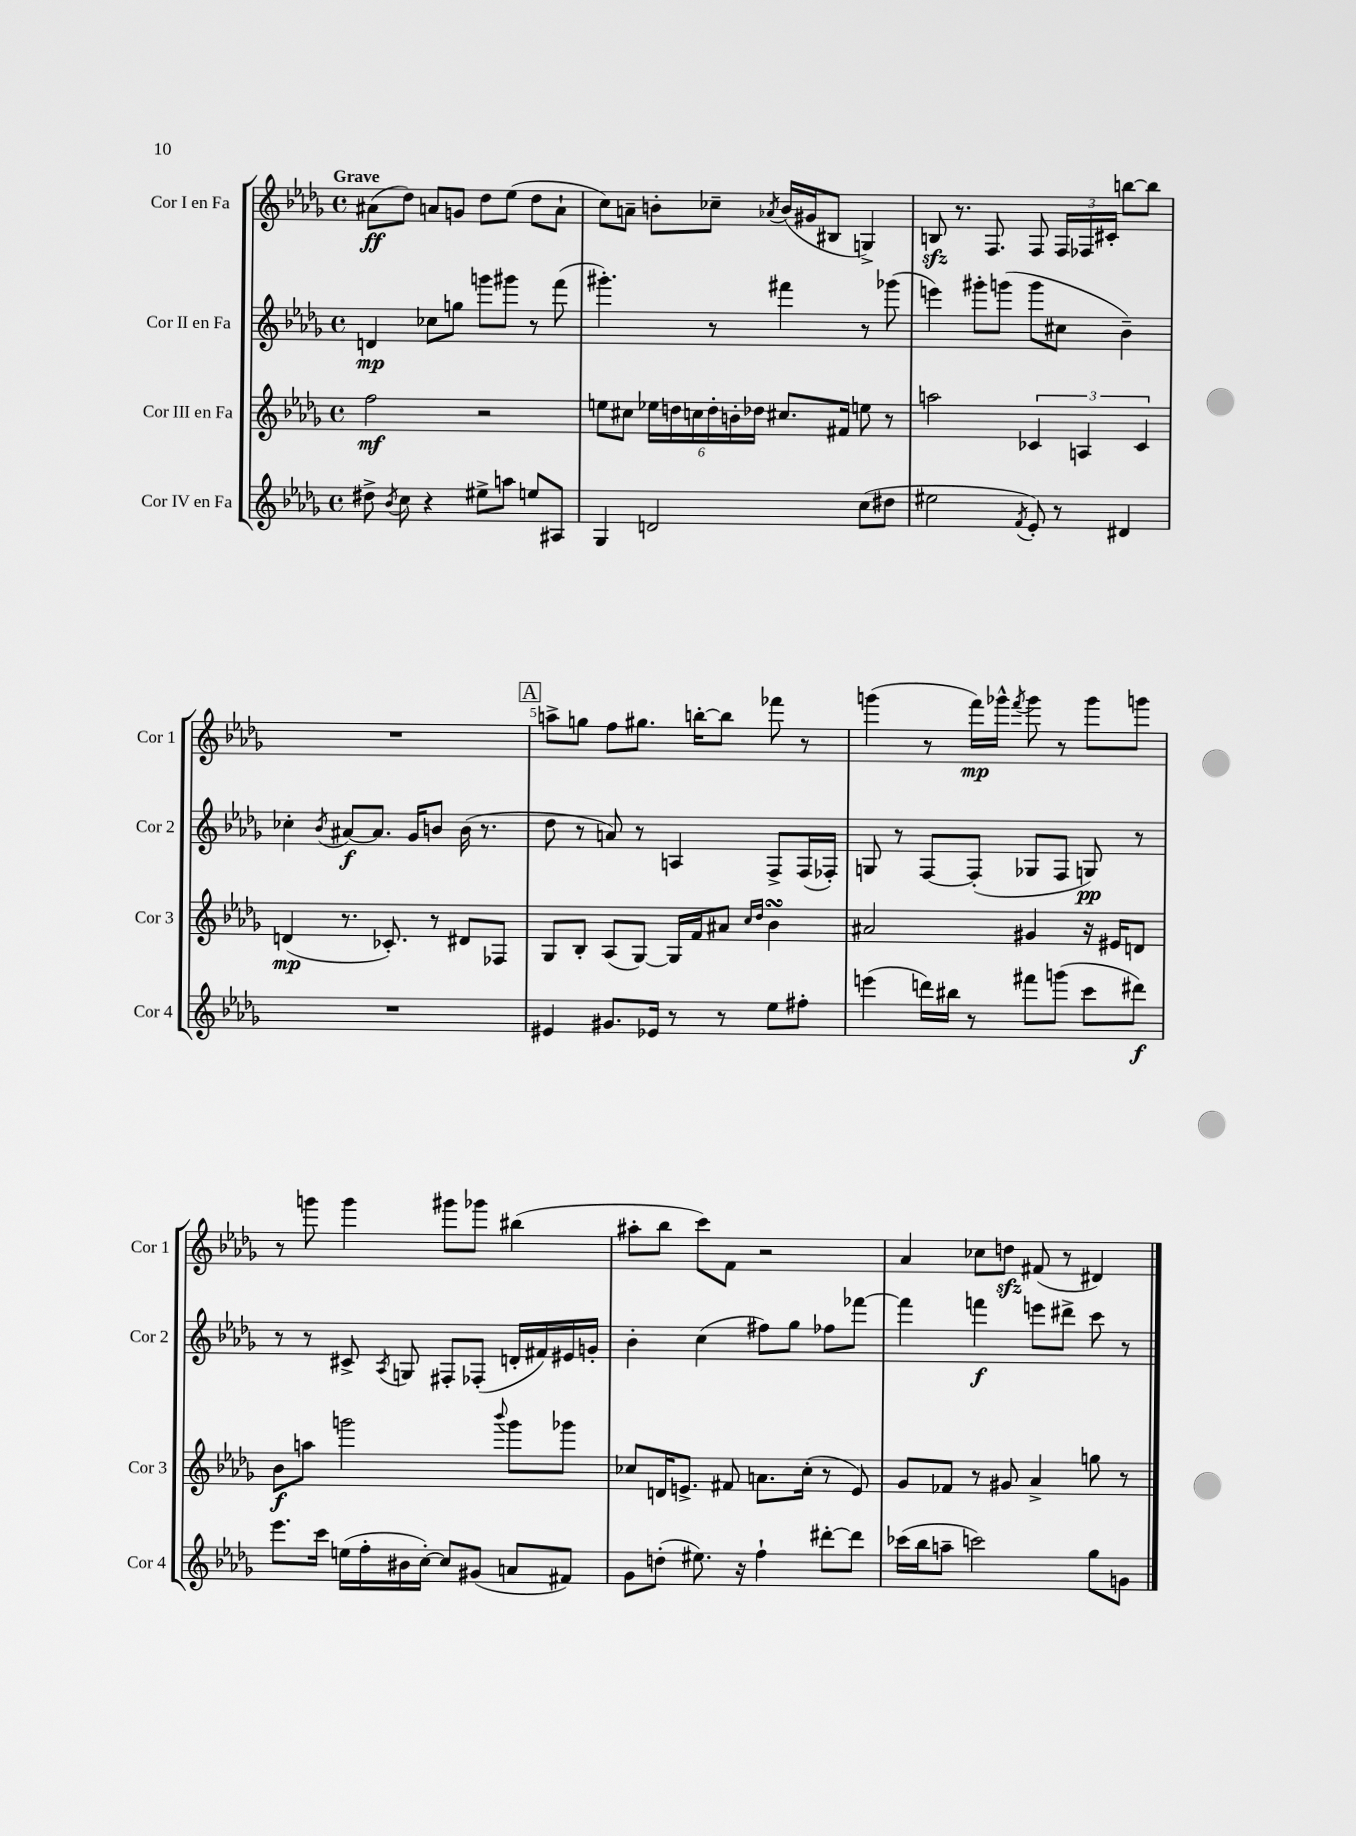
<<
\new StaffGroup <<
\new Staff = "s0" \with { instrumentName = "Cor I en Fa" shortInstrumentName = "Cor 1" } {
    \clef treble \key des \major \defaultTimeSignature \time 4/4 \tempo "Grave"
    \autoBeamOff ais'8[\ff( des''8]) a'8[ g'8] des''8[ ees''8]( des''8[ a'8]-! |
    c''8[) a'8]-- b'8[-. ces''8]-- \acciaccatura { aes'8 } b'16[( gis'16 bis8] g4->) |
    b8\sfz r8. f8. f8 \tuplet 3/2 { f16[ fes16 cis'16]-. } b''8[~ b''8] |
    R1 |
    \mark \markup { \box "A" } a''8[-> g''8] f''8[ gis''8.] b''16[~-. b''8] fes'''8 r8 |
    g'''4( r8 f'''16[\mp) ges'''16]-^ \acciaccatura { f'''8 } ges'''8 r8 ges'''8[ g'''8] |
    r8 g'''8 g'''4 gis'''8[ ges'''8] bis''4( |
    ais''8[-. bes''8] c'''8[) f'8] r2 |
    aes'4 ces''8[ d''8]\sfz fis'8( r8 dis'4) \bar "|." |
}
\new Staff = "s1" \with { instrumentName = "Cor II en Fa" shortInstrumentName = "Cor 2" } {
    \clef treble \key des \major \defaultTimeSignature \time 4/4
    \autoBeamOff d'4\mp ces''8[ g''8] g'''8[ gis'''8] r8 f'''8( |
    gis'''4.-.) r8 fis'''4 r8 ges'''8( |
    e'''4) gis'''8[-. g'''8]( g'''8[ cis''8] bes'4--) |
    ces''4-. \acciaccatura { bes'8 } ais'8[~\f ais'8.] ges'16[ b'8] b'16( r8. |
    \mark \markup { \box "A" } des''8 r8 a'8) r8 a4 f8[-> f16( fes16]-.) |
    g8 r8 f8[~ f8]-.( ges8[ f8] g8\pp) r8 |
    r8 r8 cis'8-> \acciaccatura { aes8 } g8 fis8[-. fes8]-.( d'16[-. fis'16) eis'16 g'16]-. |
    bes'4-. c''4( fis''8[) ges''8] fes''8[ fes'''8]~ |
    fes'''4 f'''4\f e'''8[ dis'''8]-> c'''8 r8 \bar "|." |
}
\new Staff = "s2" \with { instrumentName = "Cor III en Fa" shortInstrumentName = "Cor 3" } {
    \clef treble \key des \major \defaultTimeSignature \time 4/4
    \autoBeamOff f''2\mf r2 |
    e''8[ cis''8] \tuplet 6/4 { ees''16[ d''16 c''16 d''16-. b'16-. des''16] } cis''8.[ fis'16] e''8 r8 |
    a''2 \tuplet 3/2 { ces'4 a4 ces'4 } |
    d'4\mp( r8. ces'8.-.) r8 dis'8[ fes8] |
    \mark \markup { \box "A" } ges8[ bes8]-. aes8[( ges8]~) ges16[ f'16 ais'8] \grace { c''16[ des''16] } bes'4\turn |
    ais'2 gis'4 r16 eis'16[ d'8] |
    bes'8[\f a''8] g'''2 \appoggiatura { bes'''8 } g'''8[ ges'''8] |
    ces''8[ d'16 e'8.]-> fis'8 a'8.[ ces''16]-.( r8 e'8) |
    ges'8[ fes'8] r8 gis'8 aes'4-> g''8 r8 \bar "|." |
}
\new Staff = "s3" \with { instrumentName = "Cor IV en Fa" shortInstrumentName = "Cor 4" } {
    \clef treble \key des \major \defaultTimeSignature \time 4/4
    \autoBeamOff dis''8-> \acciaccatura { bes'8 } c''8 r4 eis''8[-> a''8] e''8[ ais8] |
    ges4 d'2 c''8[( dis''8] |
    eis''2 \acciaccatura { f'8 } ees'8-.) r8 dis'4 |
    R1 |
    \mark \markup { \box "A" } eis'4 gis'8.[ ees'16] r8 r8 ees''8[ fis''8]-. |
    e'''4( d'''16[) bis''16] r8 fis'''8[ g'''8]( c'''8[ dis'''8]\f) |
    ees'''8.[ c'''16] e''16[( f''16-. bis'16 c''16]~-.) c''8[ gis'8]( a'8[ fis'8]) |
    ges'8[ d''8]-.( eis''8.) r16 f''4-! dis'''8[~-. dis'''8] |
    ces'''16[( bes''16 a''8]-- c'''2) ges''8[ g'8] \bar "|." |
}
>>
>>
\layout { \context { \Score \override BarNumber.break-visibility = ##(#f #t #t) barNumberVisibility = #(every-nth-bar-number-visible 5) } }
